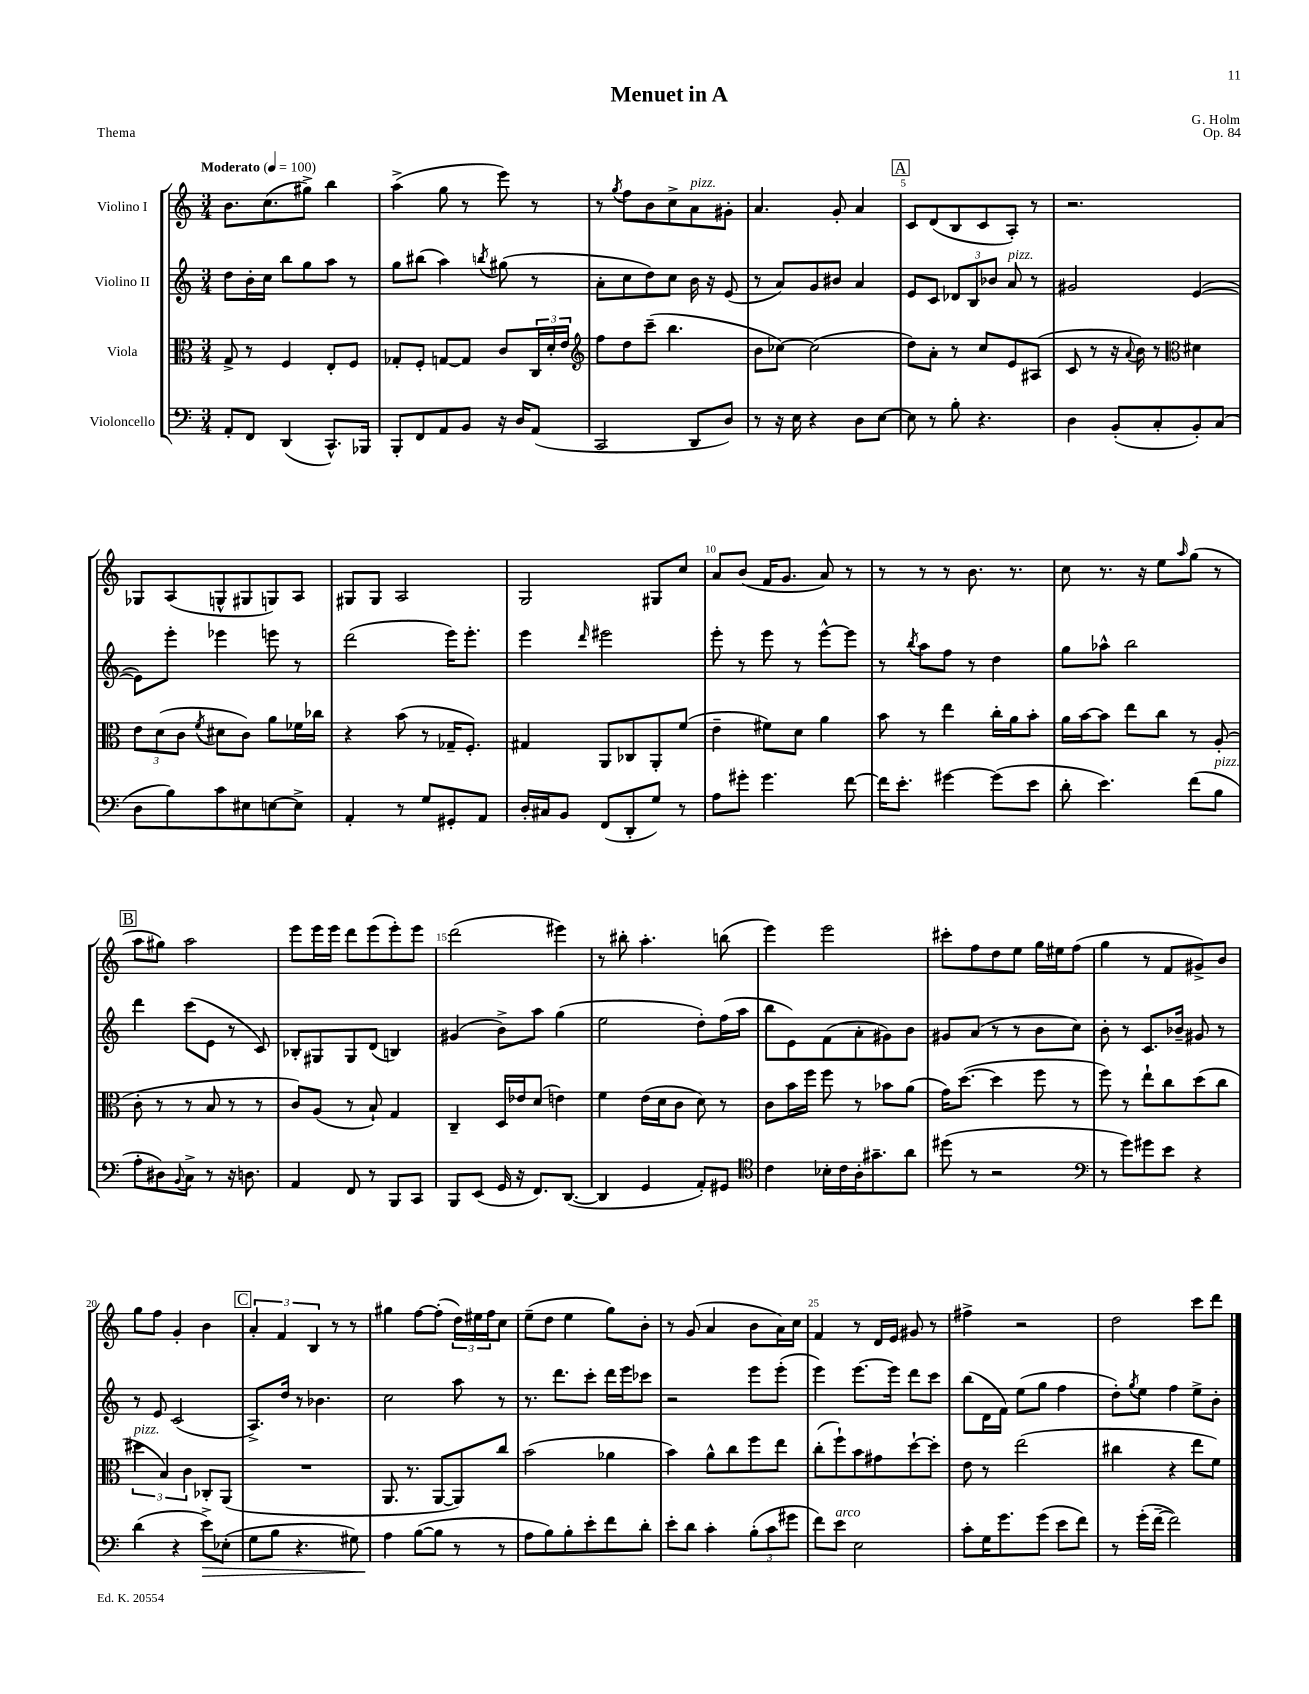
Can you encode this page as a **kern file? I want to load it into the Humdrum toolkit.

**kern	**kern	**kern	**kern
*staff4	*staff3	*staff2	*staff1
*clefF4	*clefC3	*clefG2	*clefG2
*k[]	*k[]	*k[]	*k[]
*M3/4	*M3/4	*M3/4	*M3/4
*MM100	*MM100	*MM100	*MM100
8AA'/L	8G^/	8dd\L	8.b\L
8FF/J	8r	16b'\L	.
.	.	16cc\JJ	(8.cc\
(4DD/	4F/	8bb\L	.
.	.	8gg\	8gg#^\J)
8.CC^^/L)	8E'/L	8aa\J	4bb\
.	8F/J	8r	.
16BBB-/Jk	.	.	.
=	=	=	=
8BBB'/L	8G-'/L	8gg\L	(4aa^\
8FF/	8F'/J	(8bb#\J	.
8AA/	[8G/L	4aa\)	8gg\
8BB/J	8G/]J	.	8r
.	.	8qbb/	.
16r	8c/L	(8gg#\	8eee\)
16D/LK	.	.	.
(8AA/J	24C/L	8r	8r
.	24d'/	.	.
.	24e/JJ	.	.
=	=	=	=
*	*clefG2	*	*
2CC/	8ff\L	8a'\L	8r
.	.	.	8qgg/
.	8dd\	8cc\	8ff\L
.	(8ccc~\J	8dd\)	8b\
.	4.bb\	8cc\J	8cc^\
8DD/L	.	16b\	8a\
.	.	16r	.
8D/J)	.	(8e/	8g#'\J
=	=	=	=
8r	8b\L	8r	4.a/
16r	[8cc-\J)	8a/L)	.
16E\	.	.	.
4r	(2cc-\]	8g/	.
.	.	8b#/J	8g'/
8D\L	.	4a/	4a/
[8E\J	.	.	.
=	=	=	=
8E\]	8dd\L)	8e/L	8c/L
8r	8a'\J	8c/J	(8d/
8B'\	8r	12d-/L	8B/
.	.	12B/	.
4.r	8cc/L	.	8c/
.	.	12b-/J	.
.	8e/	8a/	8A'/J)
.	(8A#/J	8r	8r
=	=	=	=
4D\	8c/	2g#/	2.r
.	8r	.	.
(8BB'/L	16r	.	.
.	8qqa/	.	.
.	16b\)	.	.
8C'/	8r	.	.
*	*clefC3	*	*
8BB'/)	4d#\	([4e/	.
(8C/J	.	.	.
=	=	=	=
8D\L	12e\L	8e\]L)	8G-/L
.	(12d\	.	.
8B\)	.	8eee'\J	(8A/
.	12c\J	.	.
.	8qf/	.	.
8c\	8d#\L	4eee-\	8G^^/
8E#\	8c\J)	.	8G#/
[8E\	8a\L	8eee\	8G/)
8E^\]J	16f-\L	8r	8A/J
.	16cc-\JJ	.	.
=	=	=	=
4AA'/	4r	(2ddd\	8G#/L
.	.	.	8G#/J
8r	(8b\	.	2A/
8G/L	8r	.	.
8GG#'/	16G-~/LK	16eee\LK)	.
.	8.F'/J)	8.eee'\J	.
8AA/J	.	.	.
=	=	=	=
16D'/LL	4G#/	4eee\	2G/
16C#/J	.	.	.
8BB/J	.	.	.
.	.	16qqddd/	.
(8FF/L	8AA/L	2eee#\	.
8DD'/	8C-/	.	.
8G/J)	8AA'/	.	8G#/L
8r	(8f/J	.	8cc/J
=	=	=	=
8A\L	4e~\	8eee'\	8a/L
8g#'\J	.	8r	(8b/J
4.g#\	8f#\L)	8eee\	16f/LK
.	.	.	8.g/J
.	8d\J	8r	.
.	4a\	[8eee^^\L	8a/)
[8f\	.	8eee\]J	8r
=	=	=	=
16f\]LK	8b\	8r	8r
8.e'\J	.	.	.
.	.	8qbb/	.
.	8r	8aa\L	8r
[4g#\	4ee\	8ff\J	8r
.	.	8r	8.b\
(8g#\]L	16cc'\LL	4dd\	.
.	16a\J	.	8.r
8e\J	8b'\J	.	.
=	=	=	=
8d'\	16a\LL	8gg\L	8cc\
.	[16b\J	.	.
4.e\)	8b\]J	8aa-^^\J	8.r
.	8ee\L	2bb\	.
.	.	.	16r
.	8cc\J	.	8ee\L
.	.	.	16qqaa/
(8f\L	8r	.	(8gg\J
8B\J	(8A'/	.	8r
=	=	=	=
8A'\L	8c'\	4ddd\	8aa\L
8D#\)	8r	.	8gg#\J)
8qqBB/	.	.	.
8C^\J	8r	(8ccc\L	2aa\
8r	8B/	8e\J	.
16r	8r	8r	.
8.D\	.	.	.
.	8r	8c/)	.
=	=	=	=
4AA/	8c/L)	8B-'/L	8eee\L
.	(8A/J	8G#/	16eee\L
.	.	.	16eee\JJ
8FF/	8r	8G#/	8ddd\L
8r	8B`/)	(8d/J	(8eee\
8BBB/L	4G/	4B/)	8eee'\)
8CC/J	.	.	8eee\J
=	=	=	=
8BBB/L	4C~/	(4g#/	(2ddd\
(8EE/J	.	.	.
16GG/	16D/LL	8b^\L)	.
16r	16e-/J	.	.
8.FF/L)	(8d/J	8aa\J	.
.	4e\)	(4gg\	4eee#\)
([8.DD/J	.	.	.
=	=	=	=
4DD/]	4f\	2ee\	8r
.	.	.	8bb#'\
4GG/	(16e\LL	.	4.aa'\
.	16d\J	.	.
.	8c\J	.	.
8AA'/L)	8d\)	8dd'\L)	.
8GG#/J	8r	(16ff\L	(8bb\
.	.	16aa\JJ	.
=	=	=	=
*clefC4	*	*	*
4c\	8c\L	8bb\L	4eee\)
.	16b\L	8e\)	.
.	16ff\JJ	.	.
16B-'\LL	8ff\	(8f\	2eee\
16c\	.	.	.
16A'\J	8r	8a'\	.
8.g#~\	.	.	.
.	8b-\L	8g#\)	.
8a\J	(8a\J	8b\J	.
=	=	=	=
(8dd#\	16g\LK)	8g#/L	8ccc#'\L
.	([8.dd\J	.	.
8r	.	(8a/J	8ff\
2r	4dd\]	8r	8dd\
.	.	8r	8ee\J
.	8ff\	8b\L	16gg\LL
.	.	.	16ee#\J
.	8r	8cc\J)	(8ff\J
=	=	=	=
*clefF4	*	*	*
8r	8ff\)	8b'\	4gg\
8g\L)	8r	8r	.
8g#\	8ee`\L	8.c/L	8r
8e\J	8cc\	.	8f/L
.	.	16b-~/Jk	.
4r	(8dd\	8g#/	8g#^/)
.	8cc\J	8r	8b/J
=	=	=	=
(4d\	6dd#\	8r	8gg\L
.	.	8e/	8ff\J
.	6B/)	.	.
4r	.	(2c/	4g'/
.	6c\	.	.
8e^\L)	8C-'/L	.	4b\
(8E-'\J	(8AA/J	.	.
=	=	=	=
8G\L	2.r	8.A^/L)	6a'/
8B\J	.	.	.
.	.	.	6f/
.	.	16dd/Jk	.
4.r	.	8r	.
.	.	.	6B/
.	.	4.b-\	.
.	.	.	8r
8G#\)	.	.	8r
=	=	=	=
4A\	8.AA/	2cc\	4gg#\
.	8.r	.	.
([8B\L	.	.	[8ff\L
8B\]J	[8AA/L	.	(8ff'\]J
8r	8AA/])	8aa\	24dd\LL)
.	.	.	24ee#\
.	.	.	24ff\J
8r	8cc/J	8r	8cc\J
=	=	=	=
8A\L	(2b\	8.r	(8ee~\L
8B\)	.	.	8dd\J
.	.	8.ddd\L	.
8B'\	.	.	4ee\
8e'\	.	8ccc'\J	.
8f\	4a-\	16ddd\LL	8gg\L)
.	.	16eee\J	.
8d'\J	.	8ccc-\J	8b'\J
=	=	=	=
8e'\L	4b\)	2r	8r
8d\J	.	.	(8g/
4c'\	8a^^\L	.	4a/
.	8cc\	.	.
(12B'\L	8ff\	8eee\L	8b\L
12c\	.	.	.
.	8ee\J	(8eee'\J	16a\L)
12g#\J	.	.	.
.	.	.	16cc\JJ
=	=	=	=
8f\L)	(8cc'\L	4eee\)	4f/
8e\J	8ff`\)	.	.
2E\	8b\	[8.eee\L	8r
.	8g#\	.	16d/LL
.	.	16eee\]Jk	16e/JJ
.	[8dd`\	8ddd\L	8g#/
.	8dd'\]J	8ccc\J	8r
=	=	=	=
8c'\L	8e\	(8bb\L	4ff#^\
16G\K	8r	16d\L	.
8.g\	.	16f\JJ)	.
.	(2ee\	(8ee\L	2r
(8g\J	.	8gg\J	.
8e\L	.	4ff\	.
8f\J)	.	.	.
=	=	=	=
8r	4cc#\	8dd'\L)	2dd\
.	.	8qgg/	.
(16g'\LL	.	8ee\J	.
[16f~\JJ	.	.	.
2f\])	4r	4ff\	.
.	8ee\L	8ee^\L	8ccc\L
.	8f\J)	8b'\J	8ddd\J
==	==	==	==
*-	*-	*-	*-
